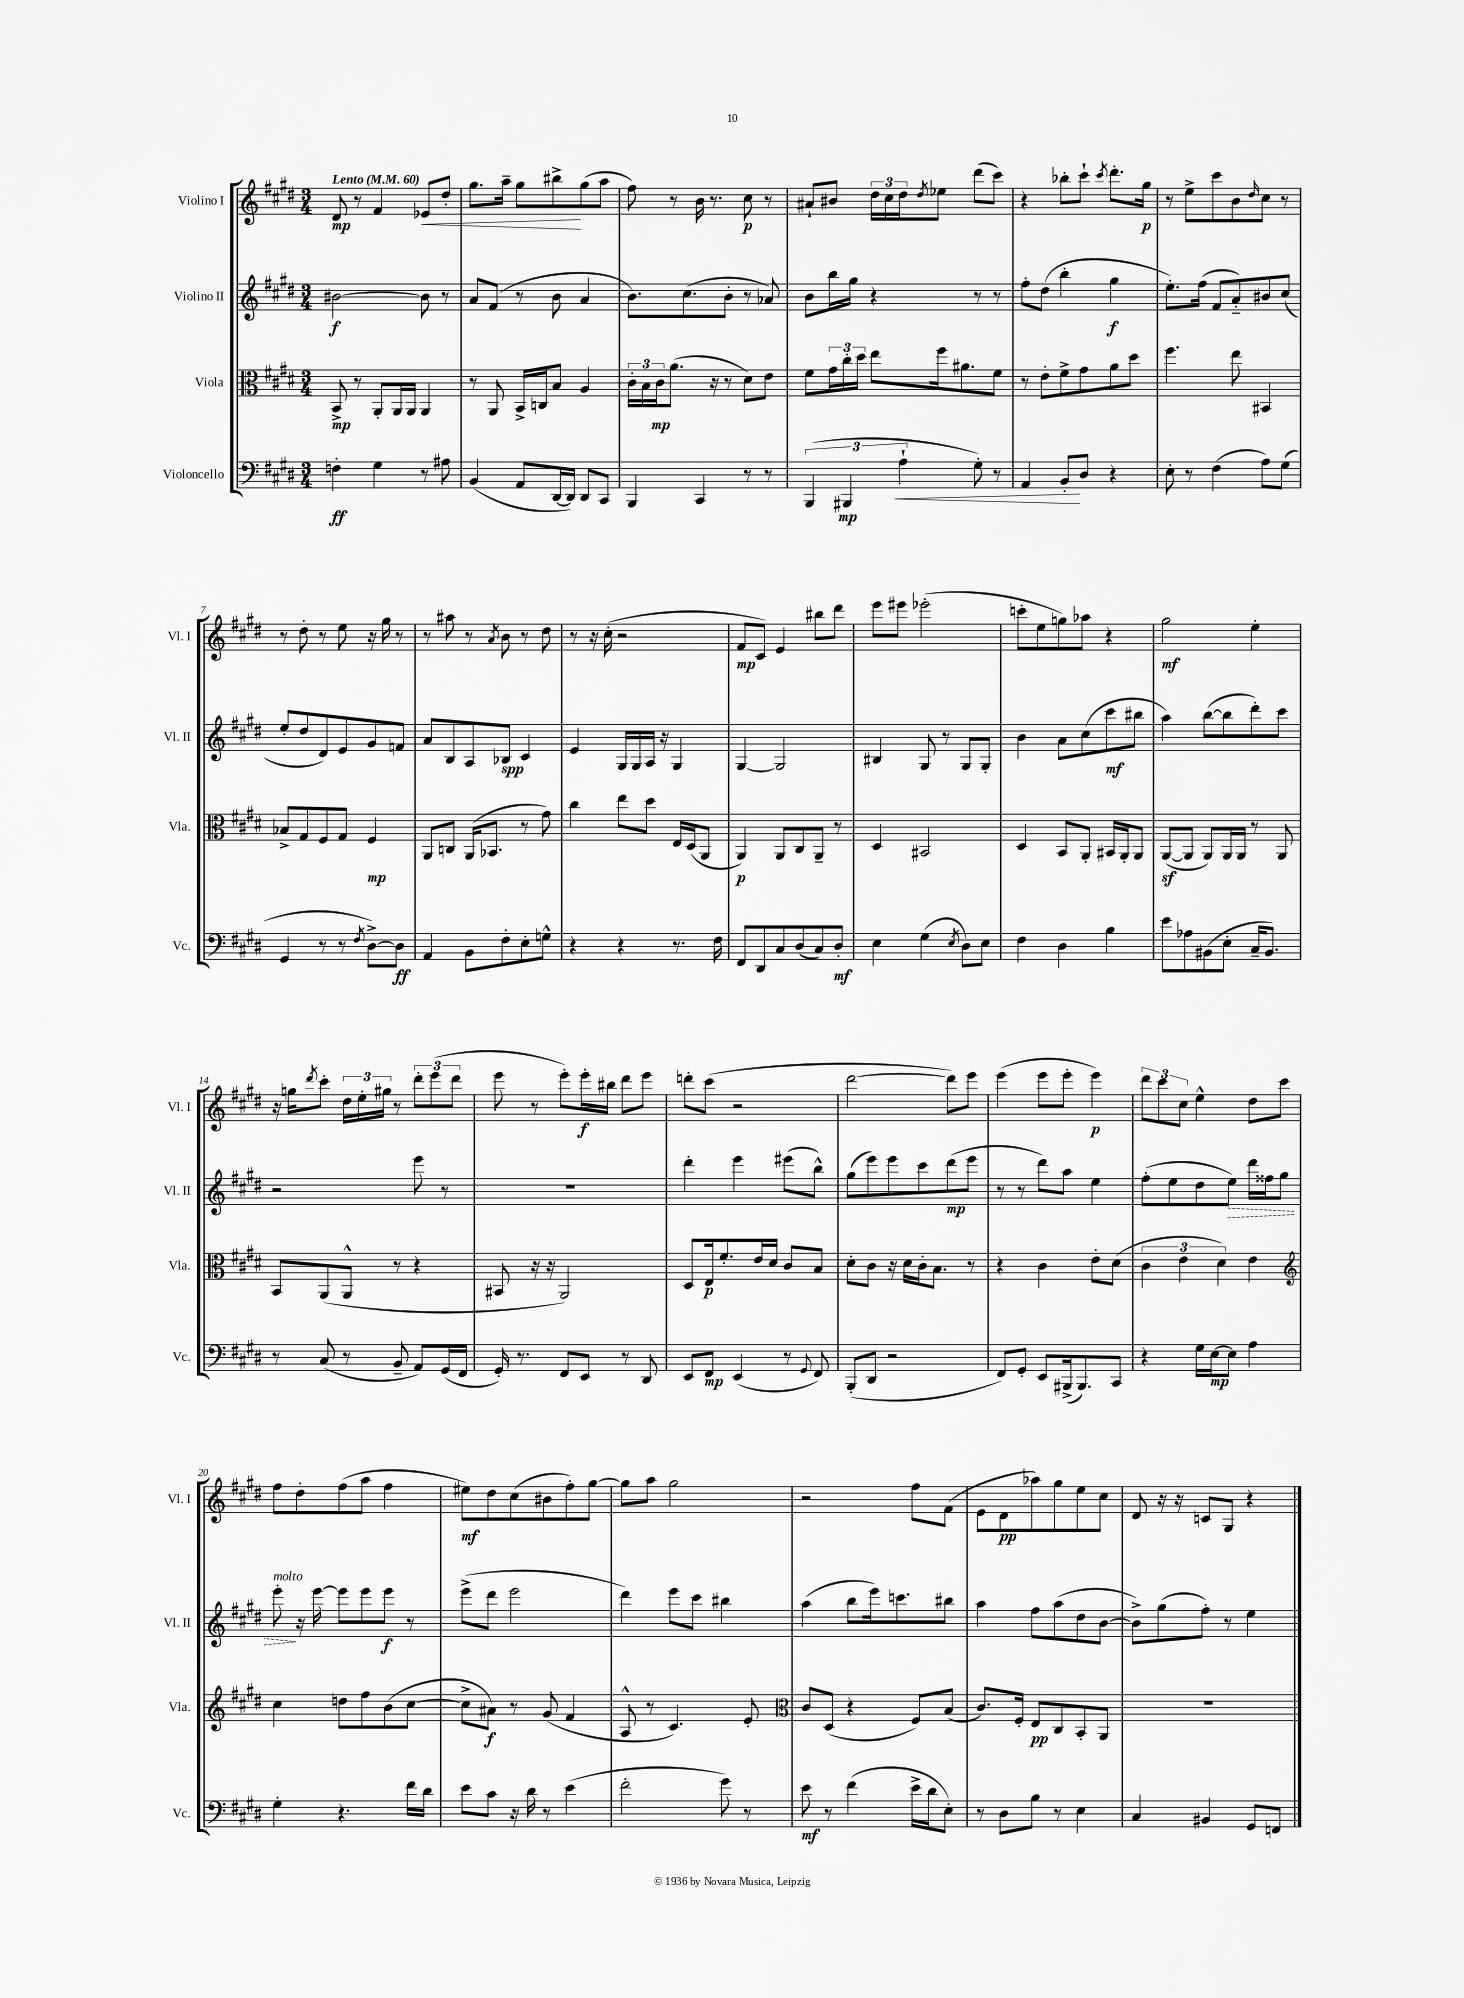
<<
\new StaffGroup <<
\new Staff = "s0" \with { instrumentName = "Violino I" shortInstrumentName = "Vl. I" } {
    \clef treble \key e \major \numericTimeSignature \time 3/4 \tempo "Lento" 4 = 60
    dis'8\mp r8 fis'4 ees'8\< dis''8-. |
    gis''8. a''16-- gis''8 bis''8->\! gis''8( a''8 |
    fis''8) r8 b'16 r8. cis''8\p r8 |
    ais'8-! bis'8 \tuplet 3/2 { dis''16 cis''16 dis''16 } \acciaccatura { dis''8 } ees''8 dis'''8( cis'''8) |
    r4 bes''8-. cis'''8-! \acciaccatura { cis'''8 } dis'''8.-. gis''16\p |
    r8 e''8-> cis'''8 b'8 \grace { dis''16 } cis''8 r8 |
    r8 dis''8-. r8 e''8 r16 gis''16 r8 |
    r8 ais''8 r8 \acciaccatura { a'8 } b'8 r8 dis''8 |
    r8 r16 cis''16-.( r2 |
    fis'8\mp cis'8) e'4 bis''8 dis'''8 |
    e'''8 eis'''8 ees'''2-.( |
    c'''8-. e''8 g''8) aes''8 r4 |
    gis''2\mf e''4-. |
    r16 g''16 \acciaccatura { dis'''8 } cis'''8-. \tuplet 3/2 { dis''16 e''16-. gis''16 } r8 \tuplet 3/2 { dis'''8-. e'''8( dis'''8 } |
    e'''8 r8 e'''8-.) e'''16-.\f bis''16 dis'''8 e'''8 |
    d'''8-. cis'''8( r2 |
    dis'''2~ dis'''8) e'''8 |
    e'''4( e'''8 e'''8-. e'''4\p) |
    \tuplet 3/2 { dis'''8 cis'''8 cis''8 } e''4-^ dis''8 cis'''8 |
    fis''8 dis''8-. fis''8( a''8 fis''4 |
    eis''8\mf) dis''8 cis''8( bis'8 fis''8-.) gis''8~ |
    gis''8 a''8 gis''2 |
    r2 fis''8 fis'8( |
    e'8 dis'8\pp aes''8) gis''8 e''8 cis''8 |
    dis'8 r16 r16 c'8 gis8 r4 \bar "|." |
}
\new Staff = "s1" \with { instrumentName = "Violino II" shortInstrumentName = "Vl. II" } {
    \clef treble \key e \major \numericTimeSignature \time 3/4
    bis'2~\f bis'8 r8 |
    a'8 fis'8( r8 b'8 a'4 |
    b'8.) cis''8.( b'8-. r8 aes'8) |
    b'8 b''16 gis''16 r4 r8 r8 |
    fis''8-. dis''8( b''4-. gis''4\f |
    e''8.-.) fis''16( fis'8 a'8-_) bis'8 cis''8( |
    e''8-. dis''8 dis'8) e'8 gis'8 f'8 |
    a'8 b8 a8 bes8\spp cis'4 |
    e'4 gis16 gis16 a16 r16 gis4 |
    gis4~ gis2 |
    bis4 gis8 r8 gis8 gis8-. |
    b'4 a'8 cis''8( cis'''8\mf bis''8 |
    a''4) b''8~( b''8 dis'''8-.) cis'''8 |
    r2 e'''8 r8 |
    R2. |
    dis'''4-. e'''4 eis'''8( b''8-^) |
    gis''8( e'''8) e'''8 cis'''8 dis'''8\mp( e'''8 |
    r8 r8 dis'''8) a''8 e''4 |
    fis''8-.( e''8 dis''8 \once \override Hairpin.style = #'dashed-line e''8\>) dis'''16 fisis''16 gis''8 |
    e'''8-.\!^\markup { \italic "molto" } r16 e'''16~ e'''8 e'''8 e'''8\f r8 |
    e'''8->( dis'''8 e'''2 |
    dis'''4) e'''8 cis'''8 bis''4 |
    a''4( b''8 e'''16) c'''8. bis''8 |
    a''4 fis''8 a''8( dis''8 b'8~ |
    b'8->) gis''8( fis''8-.) r8 e''4 \bar "|." |
}
\new Staff = "s2" \with { instrumentName = "Viola" shortInstrumentName = "Vla." } {
    \clef alto \key e \major \numericTimeSignature \time 3/4
    b,8->\mp r8 a,8-. a,16 a,16 a,4 |
    r8 a,8 b,16-> c16 b8 a4 |
    \tuplet 3/2 { cis'16-. b16 cis'16\mp } a'8.( r16 r8 dis'8) e'8 |
    fis'8 \tuplet 3/2 { gis'16 cis''16-. dis''16 } e''8 fis''16 ais'8. fis'8 |
    r8 e'8-. fis'8-> gis'8 a'8 dis''8 |
    fis''4. e''8 bis,4 |
    bes8-> gis8 fis8 gis8 fis4\mp |
    a,8 c8 a,16( bes,8. r8 gis'8) |
    cis''4 e''8 dis''8 e16 dis16( a,8 |
    a,4\p) a,8 cis8 a,8-- r8 |
    dis4 bis,2 |
    dis4 b,8 a,8-. bis,16 a,16-. a,8 |
    a,8~\sf( a,8 a,8) a,16 a,16 r8 a,8 |
    b,8 a,8( a,8-^ r8 r4 |
    bis,8 r16 r16 a,2) |
    dis8 e16\p fis'8.-. e'16 dis'16 cis'8 b8 |
    dis'8-. cis'8 r16 dis'16 cis'16-. b8. r8 |
    r4 cis'4 e'8-. dis'8( |
    \tuplet 3/2 { cis'4 e'4 dis'4) } e'4 |
    \clef treble cis''4 d''8 fis''8 b'8( cis''8~ |
    cis''8-> ais'8\f) r8 gis'8( fis'4 |
    a8-^ r8 cis'4.) e'8-. |
    \clef alto cis'8 dis8( r4 fis8) b8( |
    cis'8.) fis16-. e8\pp cis8 b,8-. a,8 |
    R2. \bar "|." |
}
\new Staff = "s3" \with { instrumentName = "Violoncello" shortInstrumentName = "Vc." } {
    \clef bass \key e \major \numericTimeSignature \time 3/4
    f4-.\ff gis4 r8 ais8 |
    b,4( a,8 dis,16~ dis,16) dis,8 cis,8 |
    b,,4 cis,4 r8 r8 |
    \tuplet 3/2 { b,,4( bis,,4\mp a4-!\< } gis8-.) r8 |
    a,4 b,8-.\! dis8 r4 |
    e8-. r8 fis4( a8) gis8( |
    gis,4 r8 r8 \acciaccatura { fis8 } dis8~->) dis8\ff |
    a,4 b,8 fis8-. e8-. g8-^ |
    r4 r4 r8. fis16 |
    fis,8 dis,8 cis8 dis8( cis8) dis8-.\mf |
    e4 gis4( \acciaccatura { e8 } dis8) e8 |
    fis4 dis4 b4 |
    e'8 aes8 bis,8( e8-. cis16-- bis,8.) |
    r8 cis8( r8 b,8-- a,8) gis,16( fis,16 |
    gis,16-.) r8. fis,8 e,8 r8 dis,8 |
    e,8 fis,8\mp e,4( r8 \appoggiatura { gis,8 } fis,8) |
    b,,8-.( dis,8 r2 |
    fis,8) gis,8-. e,8 bis,,16->( bis,,8.) cis,8 |
    r4 gis16 e16~\mp e8 a4 |
    gis4-. r4. fis'16 dis'16 |
    e'8 cis'8 r16 dis'16 r8 e'4( |
    fis'2-. gis'8) r8 |
    e'8\mf r8 fis'4( e'16-> dis'16 e8-.) |
    r8 dis8 b8 r8 e4 |
    cis4 bis,4 gis,8 f,8 \bar "|." |
}
>>
>>
